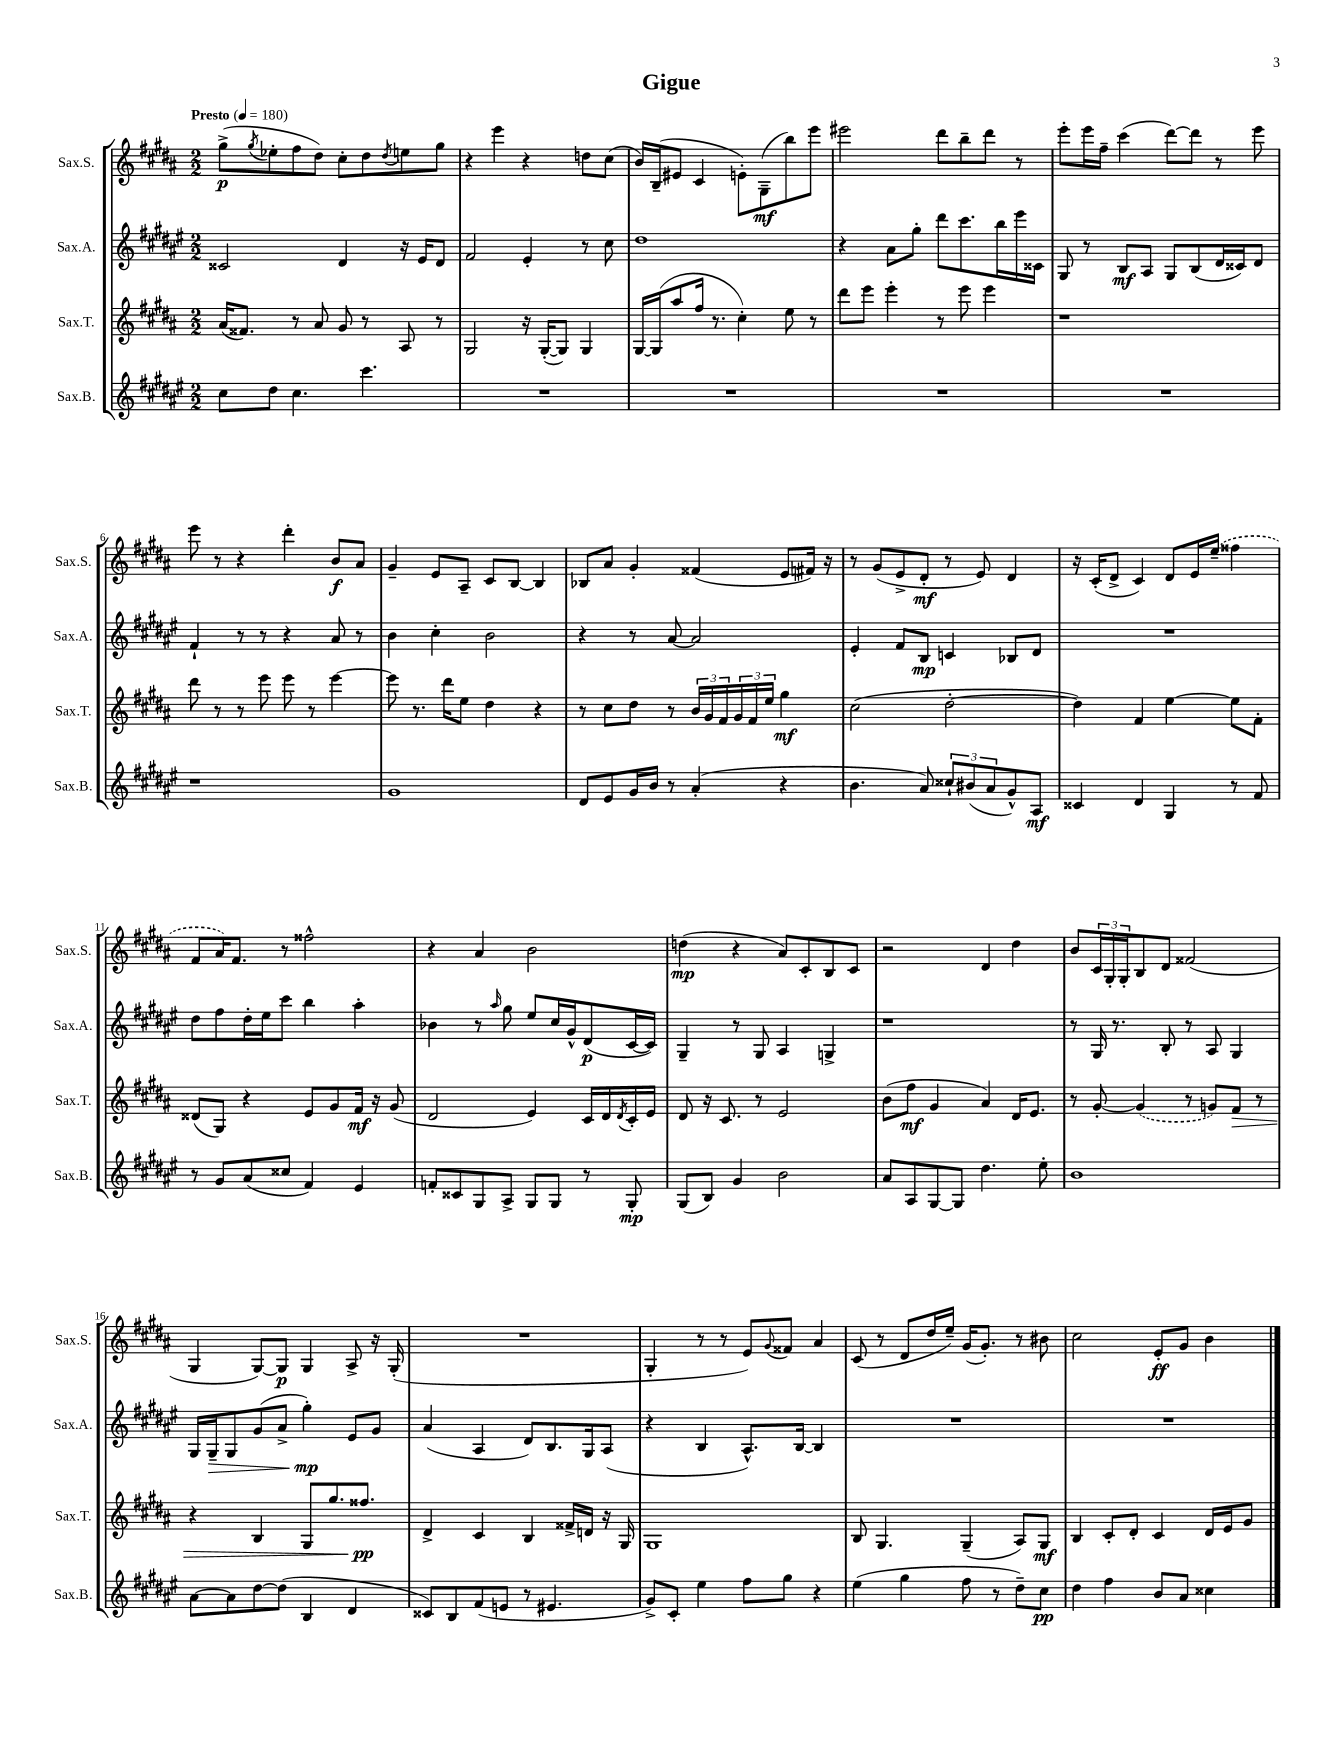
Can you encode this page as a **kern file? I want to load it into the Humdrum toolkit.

**kern	**dynam	**kern	**dynam	**kern	**dynam	**kern	**dynam
*part4	*part4	*part3	*part3	*part2	*part2	*part1	*part1
*staff4	*staff4	*staff3	*staff3	*staff2	*staff2	*staff1	*staff1
*I"Sax.B.	*	*I"Sax.T.	*	*I"Sax.A.	*	*I"Sax.S.	*
*I'Sax.B.	*	*I'Sax.T.	*	*I'Sax.A.	*	*I'Sax.S.	*
*clefG2	*	*clefG2	*	*clefG2	*	*clefG2	*
*k[f#c#g#d#a#e#]	*	*k[f#c#g#d#a#]	*	*k[f#c#g#d#a#e#]	*	*k[f#c#g#d#a#]	*
*M2/2	*	*M2/2	*	*M2/2	*	*M2/2	*
*MM180	*	*MM180	*	*MM180	*	*MM180	*
=1	=1	=1	=1	=1	=1	=1	=1
!	!	!	!	!	!	!LO:TX:a:B:t=Presto	!
8cc#\L	.	(16a#/KL	.	2c##X/	.	(8gg#^\L	p
.	.	8.f##X/J)	.	.	.	.	.
.	.	.	.	.	.	8qgg#/	.
8dd#\J	.	.	.	.	.	8ee-X'\	.
4.cc#\	.	8r	.	.	.	8ff#\	.
.	.	8a#/	.	.	.	8dd#\J)	.
.	.	8g#/	.	4d#/	.	8cc#'\L	.
4.ccc#\	.	8r	.	.	.	8dd#\	.
.	.	.	.	.	.	8qdd#/	.
.	.	8A#/	.	16r	.	8een\	.
.	.	.	.	16e#/KL	.	.	.
.	.	8r	.	8d#/J	.	8gg#\J	.
=2	=2	=2	=2	=2	=2	=2	=2
1r	.	2G#/	.	2f#/	.	4r	.
.	.	.	.	.	.	4eee\	.
.	.	16r	.	4e#'/	.	4r	.
.	.	([16G#'/KL	.	.	.	.	.
.	.	8G#/J])	.	.	.	.	.
.	.	4G#/	.	8r	.	8ddn\L	.
.	.	.	.	8cc#\	.	(8cc#\J	.
=3	=3	=3	=3	=3	=3	=3	=3
1r	.	[16G#/LL	.	1dd#	.	16b/LL)	.
.	.	(16G#/J]	.	.	.	(16B~/J	.
.	.	8aa#/	.	.	.	8e#X/J	.
.	.	16ff#/Jk	.	.	.	4c#/	.
.	.	8.r	.	.	.	.	.
.	.	4cc#'\)	.	.	.	8en'\L)	.
.	.	.	.	.	.	(8G#~\	mf
.	.	8ee\	.	.	.	8bb\)	.
.	.	8r	.	.	.	8eee\J	.
=4	=4	=4	=4	=4	=4	=4	=4
1r	.	8ddd#\L	.	4r	.	2eee#X\	.
.	.	8eee\J	.	.	.	.	.
.	.	4eee'\	.	8a#\L	.	.	.
.	.	.	.	8gg#'\J	.	.	.
.	.	8r	.	8ddd#\L	.	8ddd#\L	.
.	.	8eee\	.	8.ccc#\	.	8bb~\	.
.	.	4eee\	.	.	.	8ddd#\J	.
.	.	.	.	16bb\L	.	.	.
.	.	.	.	16eee#\	.	8r	.
.	.	.	.	16c##X\JJ	.	.	.
=5	=5	=5	=5	=5	=5	=5	=5
1r	.	1r	.	8G#/	.	8eee'\L	.
.	.	.	.	8r	.	16eee\L	.
.	.	.	.	.	.	16ff#~\JJ	.
.	.	.	.	8B/L	mf	(4ccc#\	.
.	.	.	.	8A#/J	.	.	.
.	.	.	.	8G#/L	.	[8ddd#\L)	.
.	.	.	.	(8B/	.	8ddd#\J]	.
.	.	.	.	16d#/L	.	8r	.
.	.	.	.	16c##X/J)	.	.	.
.	.	.	.	8d#/J	.	8eee\	.
!!LO:LB:g=z
=6	=6	=6	=6	=6	=6	=6	=6
1r	.	8ddd#\	.	4f#`/	.	8eee\	.
.	.	8r	.	.	.	8r	.
.	.	8r	.	8r	.	4r	.
.	.	8eee\	.	8r	.	.	.
.	.	8eee\	.	4r	.	4ddd#'\	.
.	.	8r	.	.	.	.	.
.	.	[4eee\	.	8a#/	.	8b/L	f
.	.	.	.	8r	.	8a#/J	.
=7	=7	=7	=7	=7	=7	=7	=7
1g#	.	8eee\]	.	4b\	.	4g#~/	.
.	.	8.r	.	.	.	.	.
.	.	.	.	4cc#'\	.	8e/L	.
.	.	16ddd#\KL	.	.	.	.	.
.	.	8ee\J	.	.	.	8A#~/J	.
.	.	4dd#\	.	2b\	.	8c#/L	.
.	.	.	.	.	.	[8B/J	.
.	.	4r	.	.	.	4B/]	.
=8	=8	=8	=8	=8	=8	=8	=8
8d#/L	.	8r	.	4r	.	8B-X/L	.
8e#/	.	8cc#\L	.	.	.	8a#/J	.
16g#/L	.	8dd#\J	.	8r	.	4g#'/	.
16b/JJ	.	.	.	.	.	.	.
8r	.	8r	.	[8a#/	.	.	.
(4a#'/	.	24b/LL	.	2a#/]	.	(4f##X/	.
.	.	24g#/	.	.	.	.	.
.	.	24f#/	.	.	.	.	.
.	.	24g#/	.	.	.	.	.
.	.	24f#/	.	.	.	.	.
.	.	24ee/JJ	.	.	.	.	.
4r	.	4gg#\	mf	.	.	8e/L	.
.	.	.	.	.	.	16f#X/Jk)	.
.	.	.	.	.	.	16r	.
=9	=9	=9	=9	=9	=9	=9	=9
4.b\	.	(2cc#\	.	4e#'/	.	8r	.
.	.	.	.	.	.	(8g#/L	.
.	.	.	.	8f#/L	.	8e^/	.
8a#/)	.	.	.	8B/J	mp	8d#'/J	mf
12cc##X`/L	.	[2dd#'\	.	4cn/	.	8r	.
(12b#X/	.	.	.	.	.	.	.
.	.	.	.	.	.	8e/)	.
12a#/	.	.	.	.	.	.	.
8g#^^/)	.	.	.	8B-X/L	.	4d#/	.
8A#/J	mf	.	.	8d#/J	.	.	.
=10	=10	=10	=10	=10	=10	=10	=10
4c##X/	.	4dd#\])	.	1r	.	16r	.
.	.	.	.	.	.	(16c#'/KL	.
.	.	.	.	.	.	8d#^/J	.
4d#/	.	4f#/	.	.	.	4c#/)	.
4G#/	.	[4ee\	.	.	.	8d#/L	.
.	.	.	.	.	.	16e/L	.
.	.	.	.	.	.	(16ee~/JJ	.
8r	.	8ee\L]	.	.	.	4ff##X\	.
8f#/	.	8f#'\J	.	.	.	.	.
!!LO:LB:g=z
=11	=11	=11	=11	=11	=11	=11	=11
8r	.	(8d##X/L	.	8dd#\L	.	8f#/L	.
8g#/L	.	8G#/J)	.	8ff#\	.	16a#/K)	.
.	.	.	.	.	.	8.f#/J	.
(8a#/	.	4r	.	16dd#'\L	.	.	.
.	.	.	.	16ee#\J	.	.	.
8cc##X/J	.	.	.	8ccc#\J	.	8r	.
4f#/)	.	8e/L	.	4bb\	.	2ff##X^^\	.
.	.	8g#/	.	.	.	.	.
4e#/	.	16f#/Jk	mf	4aa#'\	.	.	.
.	.	16r	.	.	.	.	.
.	.	(8g#/	.	.	.	.	.
=12	=12	=12	=12	=12	=12	=12	=12
8fn'/L	.	2d#/	.	4b-X\	.	4r	.
8c##X/	.	.	.	.	.	.	.
8G#/	.	.	.	8r	.	4a#/	.
.	.	.	.	16qqaa#/	.	.	.
8A#^/J	.	.	.	8gg#\	.	.	.
8G#/L	.	4e/)	.	8ee#/L	.	2b\	.
8G#/J	.	.	.	16cc#/L	.	.	.
.	.	.	.	16g#^^/J	.	.	.
8r	.	16c#/LL	.	(8d#/	p	.	.
.	.	16d#/	.	.	.	.	.
.	.	8qd#/	.	.	.	.	.
8G#'/	mp	16c#'/	.	[16c#/L	.	.	.
.	.	16e/JJ	.	16c#/JJ])	.	.	.
=13	=13	=13	=13	=13	=13	=13	=13
(8G#/L	.	8d#/	.	4G#~/	.	(4ddn\	mp
8B/J)	.	16r	.	.	.	.	.
.	.	8.c#/	.	.	.	.	.
4g#/	.	.	.	8r	.	4r	.
.	.	8r	.	8G#/	.	.	.
2b\	.	2e/	.	4A#/	.	8a#/L)	.
.	.	.	.	.	.	8c#'/	.
.	.	.	.	4Gn^/	.	8B/	.
.	.	.	.	.	.	8c#/J	.
=14	=14	=14	=14	=14	=14	=14	=14
8a#/L	.	(8b\L	.	1r	.	2r	.
8A#/	.	8ff#\J	mf	.	.	.	.
[8G#/	.	4g#/	.	.	.	.	.
8G#/J]	.	.	.	.	.	.	.
4.dd#\	.	4a#/)	.	.	.	4d#/	.
.	.	16d#/KL	.	.	.	4dd#\	.
.	.	8.e/J	.	.	.	.	.
8ee#'\	.	.	.	.	.	.	.
=15	=15	=15	=15	=15	=15	=15	=15
1b	.	8r	.	8r	.	8b/L	.
.	.	[8g#'/	.	16G#/	.	24c#/L	.
.	.	.	.	.	.	24G#'/	.
.	.	.	.	8.r	.	.	.
.	.	.	.	.	.	24G#'/J	.
.	.	(4g#/]	.	.	.	8B/	.
.	.	.	.	8B'/	.	8d#/J	.
.	.	8r	.	8r	.	(2f##X/	.
.	.	8gn/L)	.	8A#/	.	.	.
!	!	!	!LO:HP:b	!	!	!	!
.	.	8f#/J	>	4G#/	.	.	.
.	.	8r	.	.	.	.	.
!!LO:LB:g=z
=16	=16	=16	=16	=16	=16	=16	=16
[8a#\L	.	4r	.	16G#/LL	.	4G#/	.
!	!	!	!	!	!LO:HP:b	!	!
.	.	.	.	16G#~/J	>	.	.
8a#\]	.	.	.	8G#/	.	.	.
[8dd#\	.	4B/	.	(8g#/	.	[8G#/L)	.
(8dd#\J]	.	.	.	8a#^/J	.	8G#/J]	p
4B/	.	8G#/L	.	4gg#'\)	mp	4G#/	.
.	.	8.gg#/	.	.	.	.	.
4d#/	.	.	.	8e#/L	]	8A#^/	.
.	.	8.ff##X/J	pp	.	.	.	.
.	.	.	.	8g#/J	.	16r	.
.	.	.	.	.	.	(16G#'/	.
.	.	.	]	.	.	.	.
=17	=17	=17	=17	=17	=17	=17	=17
8c##X/L)	.	4d#^/	.	(4a#/	.	1r	.
8B/	.	.	.	.	.	.	.
(8f#/	.	4c#/	.	4A#/	.	.	.
8en/J	.	.	.	.	.	.	.
8r	.	4B/	.	8d#/L)	.	.	.
4.e#X/	.	.	.	8.B/	.	.	.
.	.	16f##X^/LL	.	.	.	.	.
.	.	16dn/JJ	.	16G#/k	.	.	.
.	.	16r	.	(8A#/J	.	.	.
.	.	16G#/	.	.	.	.	.
=18	=18	=18	=18	=18	=18	=18	=18
8g#^/L)	.	1G#	.	4r	.	4G#'/	.
8c#'/J	.	.	.	.	.	.	.
4ee#\	.	.	.	4B/	.	8r	.
.	.	.	.	.	.	8r	.
8ff#\L	.	.	.	8.A#^^/L)	.	8e/L)	.
.	.	.	.	.	.	8qqg#/	.
8gg#\J	.	.	.	.	.	8f##X/J	.
.	.	.	.	[16B/Jk	.	.	.
4r	.	.	.	4B/]	.	4a#/	.
=19	=19	=19	=19	=19	=19	=19	=19
(4ee#\	.	8B/	.	1r	.	(8c#/	.
.	.	4.G#/	.	.	.	8r	.
4gg#\	.	.	.	.	.	8d#/L	.
.	.	.	.	.	.	16dd#/L	.
.	.	.	.	.	.	16ee~/JJ)	.
8ff#\	.	(4G#~/	.	.	.	(16g#/KL	.
.	.	.	.	.	.	8.g#'/J)	.
8r	.	.	.	.	.	.	.
8dd#~\L)	.	8A#/L)	.	.	.	8r	.
8cc#\J	pp	8G#/J	mf	.	.	8b#X\	.
=20	=20	=20	=20	=20	=20	=20	=20
4dd#\	.	4B/	.	1r	.	2cc#\	.
4ff#\	.	8c#'/L	.	.	.	.	.
.	.	8d#'/J	.	.	.	.	.
8b/L	.	4c#/	.	.	.	8e'/L	ff
8a#/J	.	.	.	.	.	8g#/J	.
4cc##X\	.	16d#/LL	.	.	.	4b\	.
.	.	16e/J	.	.	.	.	.
.	.	8g#/J	.	.	.	.	.
==	==	==	==	==	==	==	==
*-	*-	*-	*-	*-	*-	*-	*-
